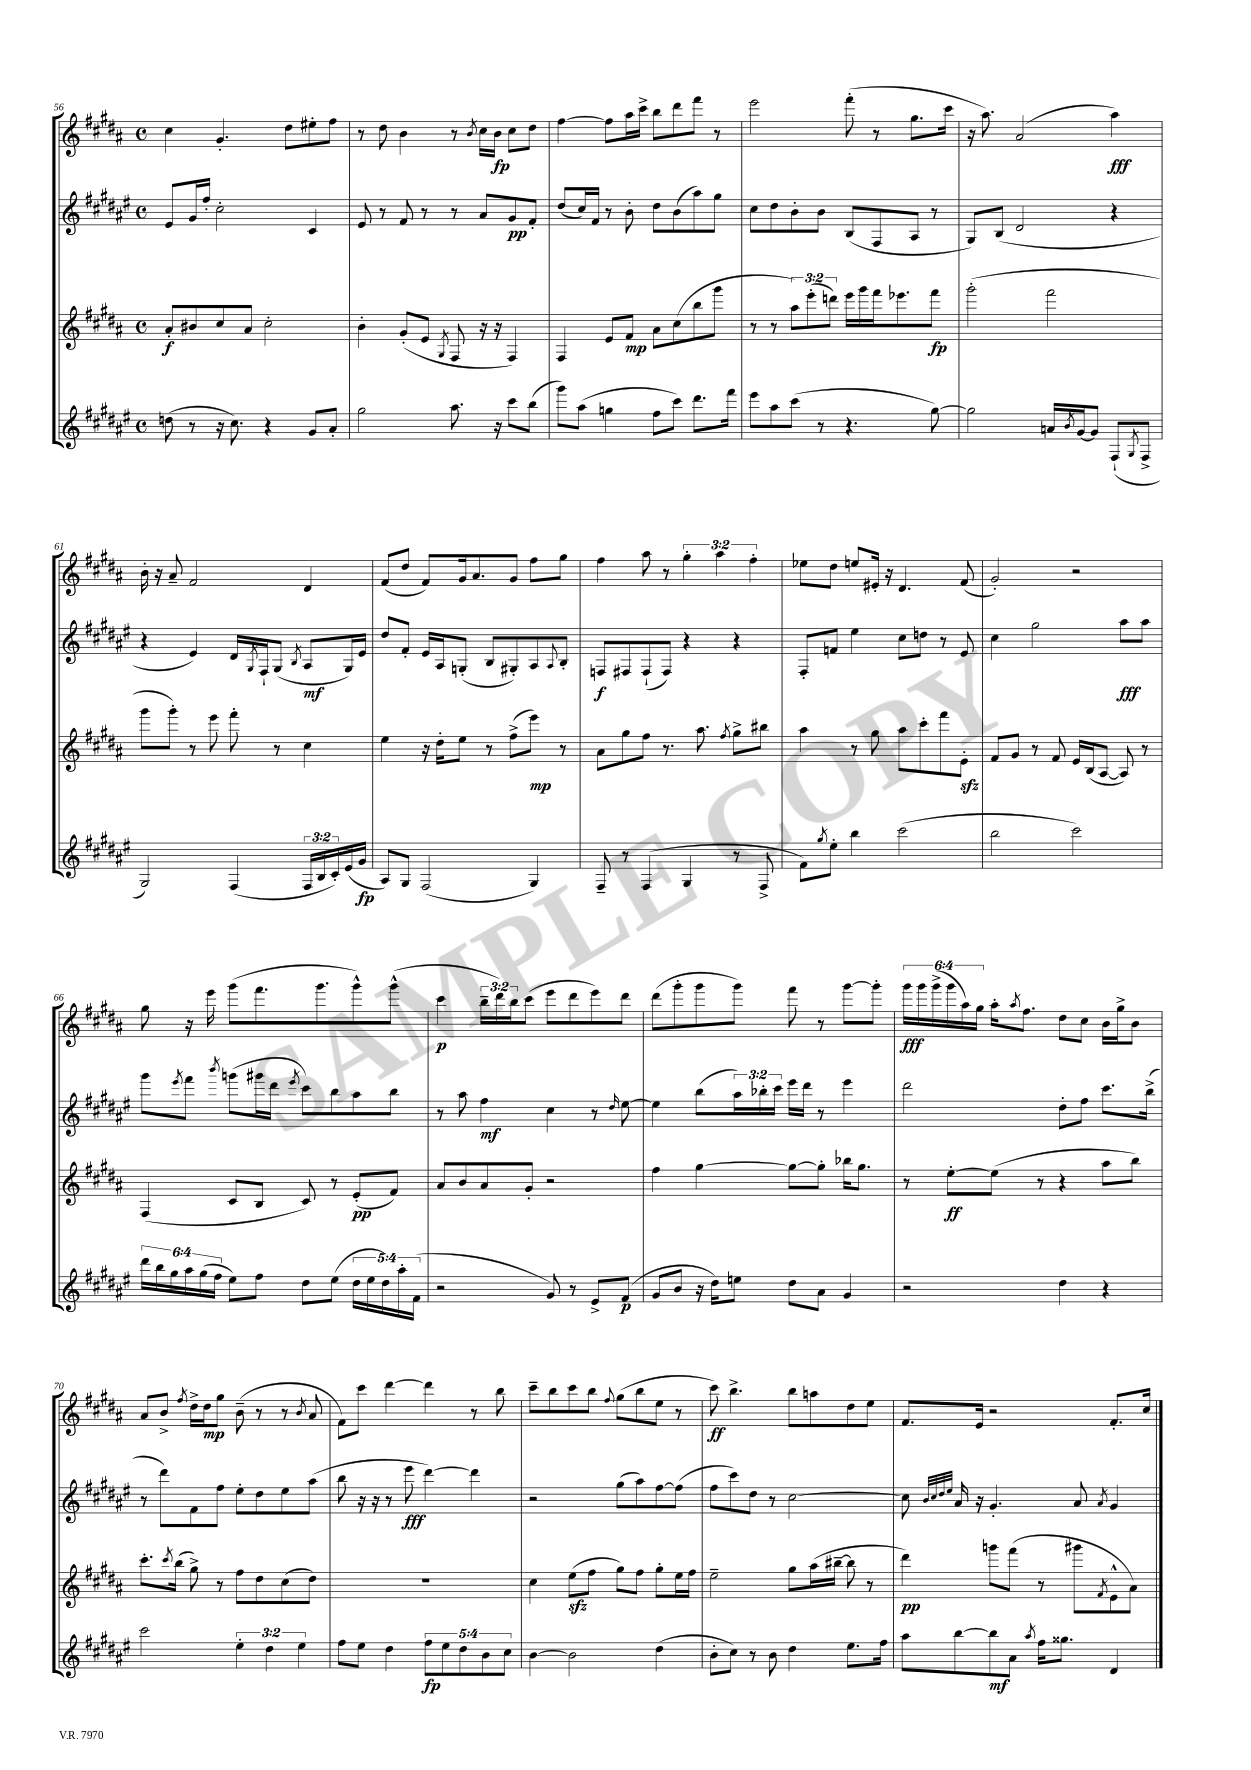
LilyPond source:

<<
\new StaffGroup <<
\new Staff = "s0" {
    \clef treble \key b \major \defaultTimeSignature \time 4/4 \override Staff.TupletNumber.text = #tuplet-number::calc-fraction-text
    cis''4 gis'4.-. dis''8 eis''8-. fis''8 |
    r8 dis''8 b'4 r8 \acciaccatura { b'8 } cis''16 b'16\fp cis''8 dis''8 |
    fis''4~ fis''8 ais''16 cis'''16-> b''8 dis'''8 fis'''8 r8 |
    e'''2 fis'''8-.( r8 gis''8. cis'''16 |
    r16 ais''8.) ais'2( ais''4\fff) |
    b'16-. r16 ais'8-- fis'2 dis'4 |
    fis'8( dis''8 fis'8) gis'16 ais'8. gis'8 fis''8 gis''8 |
    fis''4 ais''8 r8 \tuplet 3/2 { gis''4-. ais''4 fis''4-. } |
    ees''8 dis''8 e''8 eis'16-. r16 dis'4. fis'8( |
    gis'2-.) r2 |
    gis''8 r16 e'''16 gis'''8( fis'''8. gis'''8. gis'''8-^) gis'''8-^( |
    cis'''4\p \tuplet 3/2 { b''16-- dis'''16) b''16 } cis'''8( e'''8 dis'''8 e'''8) dis'''8 |
    dis'''8( gis'''8-. gis'''8 gis'''8) fis'''8 r8 gis'''8~ gis'''8-. |
    \tuplet 6/4 { gis'''16\fff gis'''16 gis'''16->( gis'''16 ais''16) gis''16 } ais''16-. \acciaccatura { ais''8 } fis''8. dis''8 cis''8 b'16 gis''16-> b'8 |
    ais'8 b'8-> \acciaccatura { fis''8 } dis''16-> dis''16\mp gis''8 b'8--( r8 r8 \acciaccatura { b'8 } ais'8 |
    fis'8) cis'''8 dis'''4~ dis'''4 r8 b''8 |
    cis'''8-- b''8 cis'''8 b''8 \appoggiatura { fis''8 } gis''8( b''8 e''8 r8 |
    cis'''8\ff) b''4.-> b''8 a''8 dis''8 e''8 |
    fis'8. e'16 r2 fis'8.-. cis''16 \bar "|." |
}
\new Staff = "s1" {
    \clef treble \key fis \major \defaultTimeSignature \time 4/4 \override Staff.TupletNumber.text = #tuplet-number::calc-fraction-text
    eis'8 gis'16 fis''16-. cis''2-. cis'4 |
    eis'8 r8 fis'8 r8 r8 ais'8 gis'8\pp fis'8-. |
    dis''8( cis''16) fis'16 r8 b'8-. dis''8 b'8( ais''8) gis''8 |
    cis''8 dis''8 b'8-. b'8 b8( fis8 ais8 r8 |
    gis8) b8( dis'2 r4 |
    r4 eis'4) dis'16 \acciaccatura { gis8 } fis16-! gis8( \acciaccatura { b8 } ais8\mf gis16) eis'16 |
    dis''8 fis'8-. eis'16 ais16 g8-.( b8 gis8-.) ais8 \appoggiatura { ais8 } b8-. |
    f8\f fis8 fis8-!( fis8) r4 r4 |
    fis8-. f'8 eis''4 cis''8 d''8 r8 eis'8 |
    cis''4 gis''2 ais''8\fff ais''8 |
    gis'''8 \acciaccatura { eis'''8 } fis'''8 \acciaccatura { b'''8 } g'''8( gis'''16 dis'''16 \acciaccatura { eis'''8 } cis'''8) b''8 ais''8 b''8 |
    r8 ais''8 fis''4\mf cis''4 r8 \grace { dis''16 } eis''8~ |
    eis''4 b''8( \tuplet 3/2 { ais''16) bes''16-. cis'''16 } eis'''16 dis'''16 r8 eis'''4 |
    dis'''2 dis''8-. fis''8 cis'''8. b''16->( |
    r8 dis'''8) fis'8 fis''8 eis''8-. dis''8 eis''8 ais''8( |
    b''8 r16 r16 r8 eis'''8\fff dis'''4~) dis'''4 |
    r2 gis''8( ais''8) fis''8~ fis''8( |
    fis''8 cis'''8) dis''8 r8 cis''2~ |
    cis''8 \grace { b'32 cis''32 dis''32 eis''32 } ais'16 r16 gis'4.-. ais'8 \acciaccatura { ais'8 } gis'4 \bar "|." |
}
\new Staff = "s2" {
    \clef treble \key b \major \defaultTimeSignature \time 4/4 \override Staff.TupletNumber.text = #tuplet-number::calc-fraction-text
    ais'8-.\f bis'8 cis''8 ais'8 cis''2-. |
    b'4-. gis'8-.( e'8 \acciaccatura { gis8 } fis8 r16 r16 fis4) |
    fis4 e'8 fis'8\mp ais'8 cis''8( b''8 gis'''8 |
    r8 r8 \tuplet 3/2 { ais''8) e'''8-.( d'''8) } e'''16 gis'''16 fis'''16 ees'''8. fis'''8\fp |
    gis'''2-.( fis'''2 |
    gis'''8 gis'''8-.) r8 e'''8 fis'''8-. r8 cis''4 |
    e''4 r16 dis''16-. e''8 r8 fis''8->( e'''8\mp) r8 |
    ais'8 gis''8 fis''8 r8. ais''8. \acciaccatura { fis''8 } gis''8-> bis''8 |
    ais''4 r8 gis''8 ais''8 cis'''8-. fis'''8 e'8-.\sfz |
    fis'8 gis'8 r8 fis'8 e'16 b16( ais8~ ais8) r8 |
    fis4( cis'8 b8 cis'8) r8 e'8-.\pp( fis'8) |
    ais'8 b'8 ais'8 gis'8-. r2 |
    fis''4 gis''4~ gis''8~ gis''8-. bes''16 gis''8. |
    r8 e''8~-.\ff e''8( r8 r4 ais''8 b''8) |
    cis'''8.-. \acciaccatura { cis'''8 } b''16( gis''8->) r8 fis''8 dis''8 cis''8( dis''8) |
    R1 |
    cis''4 e''8\sfz( fis''8 gis''8) fis''8 gis''8-. e''16 fis''16 |
    e''2-- gis''8 ais''16( bis''16~-- bis''8 r8 |
    dis'''4\pp) g'''8 fis'''8( r8 gis'''8 \acciaccatura { fis'8 } e'8-^ ais'8) \bar "|." |
}
\new Staff = "s3" {
    \clef treble \key fis \major \defaultTimeSignature \time 4/4 \override Staff.TupletNumber.text = #tuplet-number::calc-fraction-text
    d''8( r8 r16 cis''8.) r4 gis'8 ais'8-. |
    gis''2 ais''8. r16 cis'''8 b''8( |
    gis'''8) ais''8( g''4 fis''8 cis'''8) dis'''8. fis'''16 |
    eis'''8 ais''8 cis'''8( r8 r4. gis''8~) |
    gis''2 a'16 \acciaccatura { b'8 } gis'16~ gis'8 fis8-!( \acciaccatura { gis8 } fis8-> |
    gis2) fis4( \tuplet 3/2 { fis16 b16 cis'16-.) } eis'16( gis'16\fp |
    ais8) gis8 fis2( gis4) |
    fis8-- r8 fis4( gis4 r8 fis8-> |
    fis'8) \acciaccatura { gis''8 } eis''8-. b''4 cis'''2( |
    b''2 cis'''2) |
    \tuplet 6/4 { dis'''16 b''16 gis''16 ais''16 gis''16( fis''16 } eis''8) fis''8 dis''8 eis''8( \tuplet 5/4 { dis''16 eis''16 dis''16) ais''16-. fis'16( } |
    r2 gis'8) r8 eis'8-> fis'8\p( |
    gis'8 b'8 r16 dis''16) e''8 dis''8 ais'8 gis'4 |
    r2 dis''4 r4 |
    cis'''2 \tuplet 3/2 { eis''4-. dis''4 eis''4 } |
    fis''8 eis''8 dis''4 \tuplet 5/4 { fis''8\fp eis''8 dis''8 b'8 cis''8 } |
    b'4~ b'2 dis''4( |
    b'8-. cis''8) r8 b'8 dis''4 eis''8. fis''16 |
    ais''8 b''8~ b''8\mf ais'8 \acciaccatura { ais''8 } fis''16 gisis''8. dis'4 \bar "|." |
}
>>
>>
\layout { \context { \Score currentBarNumber = #56 } }
